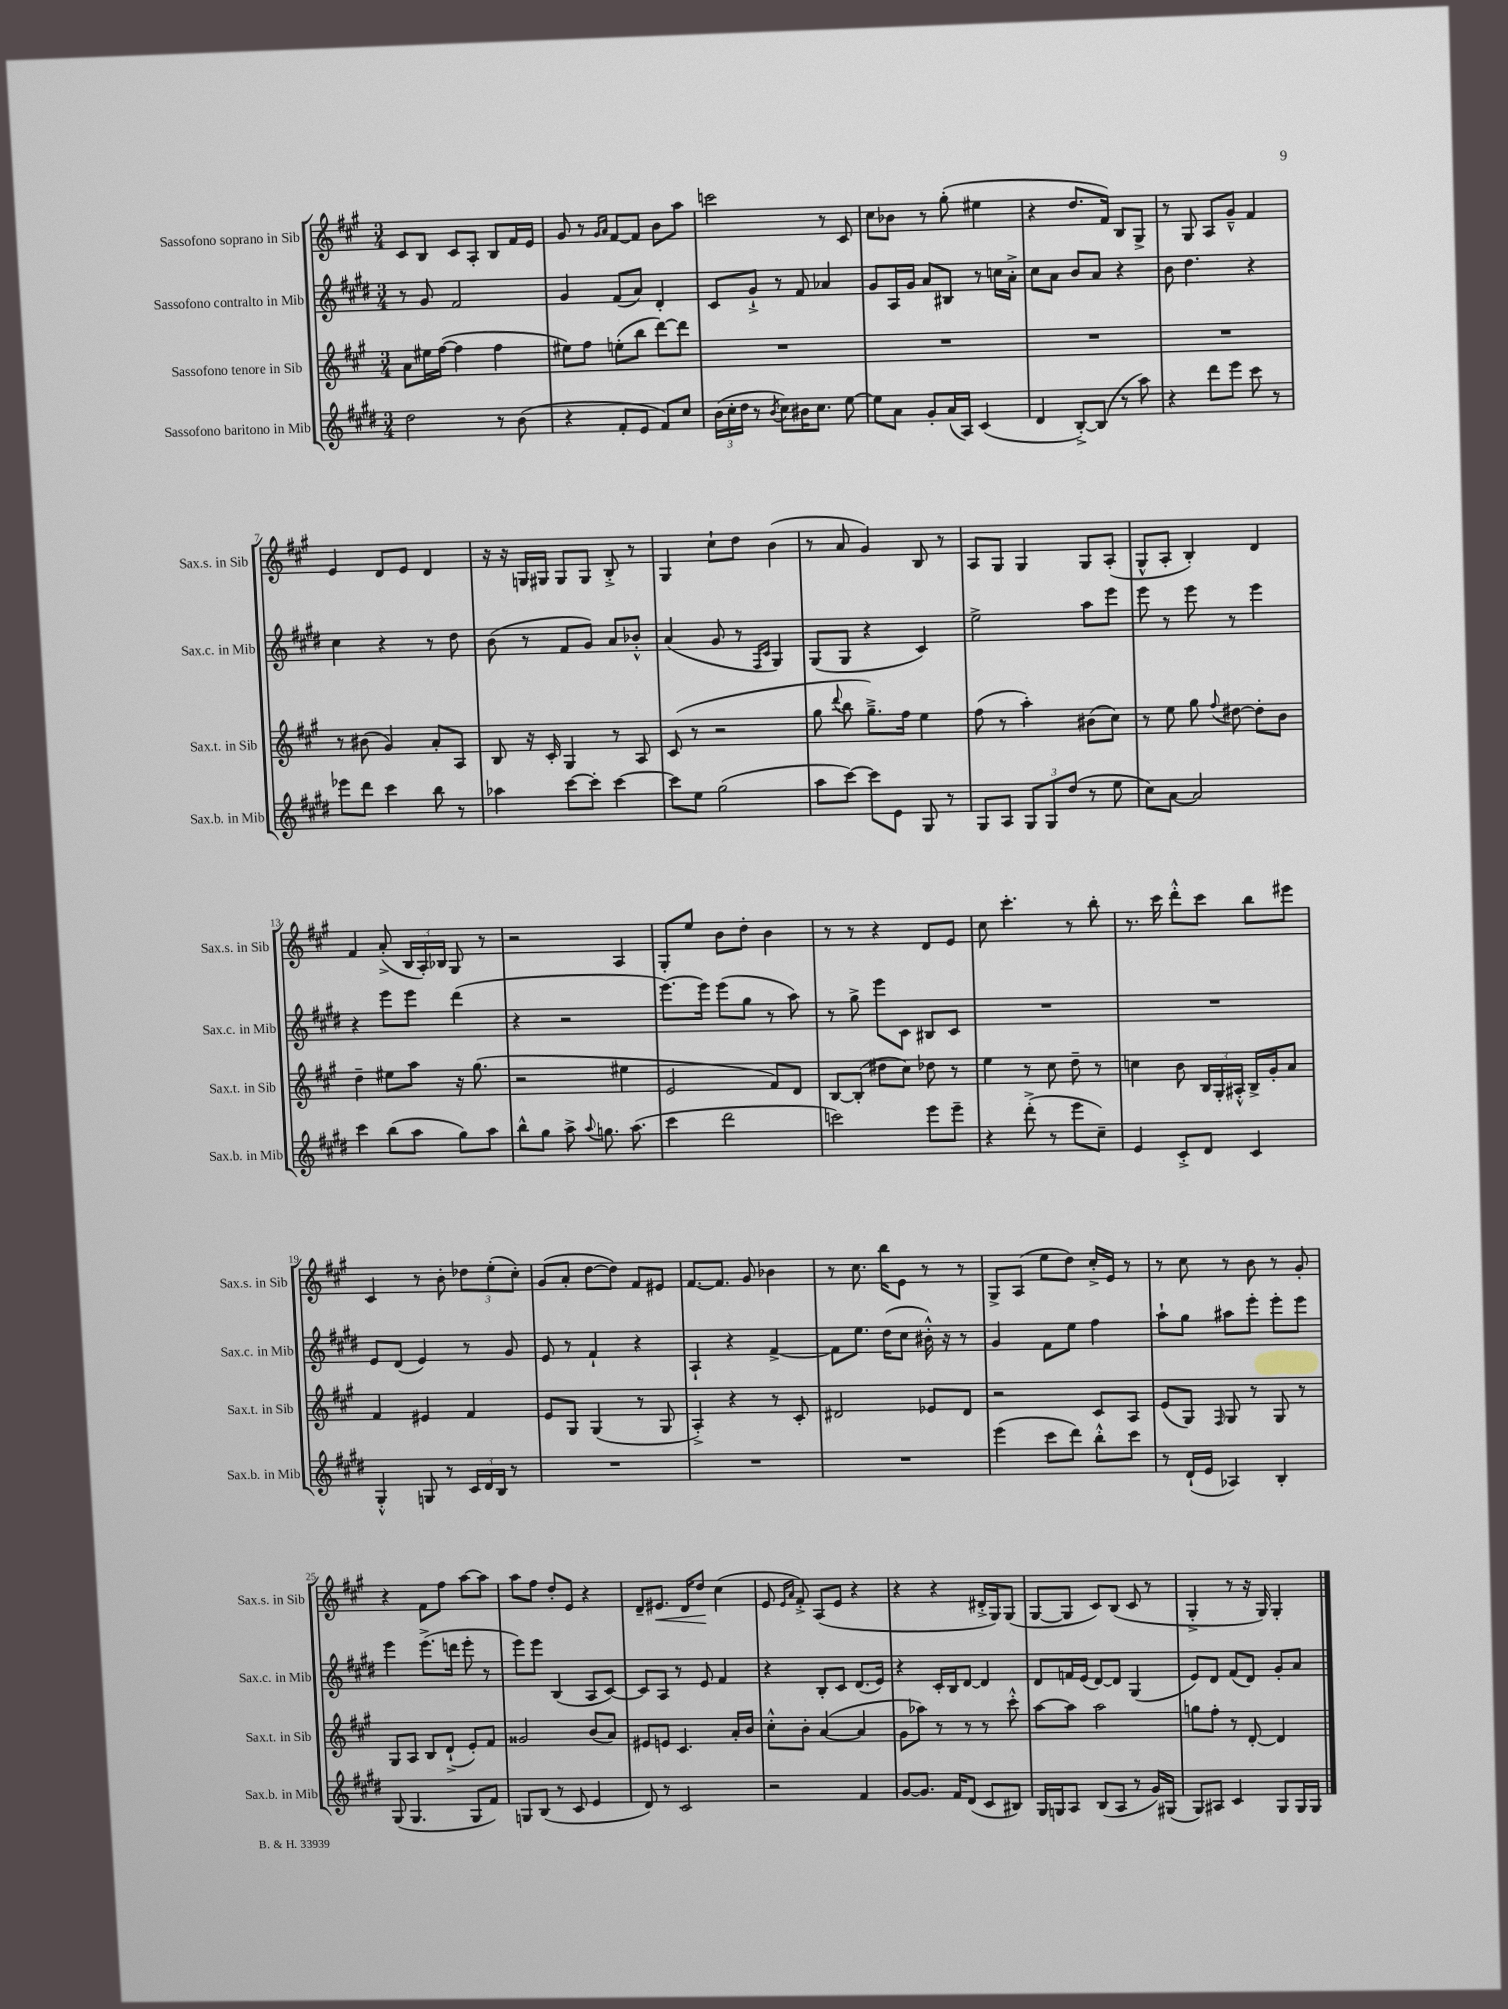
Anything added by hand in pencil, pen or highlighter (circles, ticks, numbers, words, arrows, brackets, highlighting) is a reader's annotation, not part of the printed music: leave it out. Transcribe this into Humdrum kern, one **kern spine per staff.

**kern	**kern	**kern	**kern	**dynam
*part4	*part3	*part2	*part1	*part1
*staff4	*staff3	*staff2	*staff1	*staff1
*I"Sassofono baritono in Mib	*I"Sassofono tenore in Sib	*I"Sassofono contralto in Mib	*I"Sassofono soprano in Sib	*
*I'Sax.b. in Mib	*I'Sax.t. in Sib	*I'Sax.c. in Mib	*I'Sax.s. in Sib	*
*clefG2	*clefG2	*clefG2	*clefG2	*
*k[f#c#g#d#]	*k[f#c#g#]	*k[f#c#g#d#]	*k[f#c#g#]	*
*M3/4	*M3/4	*M3/4	*M3/4	*
=1	=1	=1	=1	=1
2dd#\	8a\L	8r	8c#/L	.
.	16ee#X\L	8g#/	8B/J	.
.	([16ff#\JJ	.	.	.
.	4ff#\]	2f#/	8c#/L	.
.	.	.	8A'/J	.
8r	4ff#\	.	8B/L	.
(8b\	.	.	16f#/L	.
.	.	.	16e/JJ	.
=2	=2	=2	=2	=2
4r	8ee#X\L)	4g#/	8g#/	.
.	8ff#\J	.	8r	.
.	.	.	16qqg#/LL	.
.	.	.	16qqa/JJ	.
8f#'/L	(8een'\L	(8f#/L	[8f#/L	.
8e/J	8bb\J	8a/J)	8f#/J]	.
8f#/L)	[8ddd\L)	4d#'/	8b\L	.
8cc#/J	8ddd\J]	.	8aa\J	.
=3	=3	=3	=3	=3
(24b\LL	2.r	8c#/L	2cccn\	.
24cc#'\	.	.	.	.
24dd#\JJ	.	.	.	.
8r	.	8g#`^/J	.	.
8qb/	.	.	.	.
8cc#\L)	.	8r	.	.
16b#X\K	.	8f#/	.	.
8.cc#\J	.	.	.	.
.	.	4a-X/	8r	.
[8ee\	.	.	8c#/	.
=4	=4	=4	=4	=4
8ee\L]	2.r	8g#/L	8cc#\L	.
8a\J	.	16A/L	8b-X\J	.
.	.	16g#/JJ	.	.
8g#'/L	.	8a/L	8r	.
(16a/L	.	8B#X/J	(8gg#'\	.
16A/JJ)	.	.	.	.
(4c#/	.	8r	4ee#X\	.
.	.	16ccn\LL	.	.
.	.	16a'^\JJ	.	.
=5	=5	=5	=5	=5
4d#/	2.r	8cc#\L	4r	.
.	.	8a\J	.	.
[8B'^/L)	.	8b/L	8.dd/L	.
(8B/J]	.	8a/J	.	.
.	.	.	16f#/Jk)	.
8r	.	4r	8B/L	.
8aa\)	.	.	8G#^/J	.
=6	=6	=6	=6	=6
4r	2.r	8b\	8r	.
.	.	4.dd#\	8G#/	.
8ddd#\L	.	.	8A/L	.
8eee\J	.	.	8g#~^^/J	.
8ccc#\	.	4r	4f#/	.
8r	.	.	.	.
!!LO:LB:g=z
=7	=7	=7	=7	=7
8eee-X\L	8r	4cc#\	4e/	.
8ddd#\J	(8b#X\	.	.	.
4ccc#\	4g#/)	4r	8d/L	.
.	.	.	8e/J	.
8bb\	8a'/L	8r	4d/	.
8r	8A/J	8dd#\	.	.
=8	=8	=8	=8	=8
4aa-X\	8B/	(8b\	16r	.
.	.	.	16r	.
.	16r	8r	16Gn/LL	.
.	16c#'/	.	16G#X/JJ	.
[8ccc#\L	4G#/	8f#/L	8G#/L	.
8ccc#'\J]	.	8g#/J)	8G#/J	.
[4ccc#\	8r	8a/L	8B'^/	.
.	8A/	8b-X'^^/J	8r	.
=9	=9	=9	=9	=9
8ccc#\L]	(8c#/	(4a/	4G#/	.
8ee\J	8r	.	.	.
(2gg#\	2r	8g#/	8cc#`\L	.
.	.	8r	8dd\J	.
.	.	16qqF#/LL	.	.
.	.	16qqc#/JJ	.	.
.	.	4G#/)	(4b\	.
=10	=10	=10	=10	=10
8aa\L	8gg#\	(8G#/L	8r	.
.	8qqddd/	.	.	.
[8ccc#\J)	8bb\	8G#/J	8a/	.
8ccc#\L]	8.gg#~^\L)	4r	4g#/)	.
8e\J	.	.	.	.
.	16ff#\Jk	.	.	.
8G#/	4ee\	4c#/)	8B/	.
8r	.	.	8r	.
=11	=11	=11	=11	=11
8G#/L	(8ff#\	2ee^\	8A/L	.
8A/J	8r	.	8G#/J	.
12G#/L	4aa'\)	.	4G#/	.
12G#/	.	.	.	.
(12dd#/J	.	.	.	.
8r	(8b#X\L	8aa\L	8G#/L	.
8ee\	8cc#\J)	8eee\J	(8A'/J	.
=12	=12	=12	=12	=12
8cc#\L)	8r	8eee\	8G#^^/L	.
[8a\J	8ee\	8r	8A'/J	.
2a/]	8gg#\	8eee\	4B'/)	.
.	8qqff#/	.	.	.
.	[8dd#X\	8r	.	.
.	8dd#'\L]	4eee\	4d/	.
.	8b\J	.	.	.
!!LO:LB:g=z
=13	=13	=13	=13	=13
4ccc#\	4dd~\	4r	4f#/	.
(8bb\L	8ee#X\L	8eee\L	(8a'^/	.
8aa\J	8aa\J	8eee\J	24B/LL	.
.	.	.	24A'/)	.
.	.	.	24B-X/JJ	.
8gg#\L)	16r	(4ddd#\	8G#/	.
.	(8.gg#\	.	.	.
8aa\J	.	.	8r	.
=14	=14	=14	=14	=14
8bb^^\L	2r	4r	2r	.
8gg#\J	.	.	.	.
8aa^\	.	2r	.	.
8qqaa/	.	.	.	.
8.ggn\	.	.	.	.
.	4ee#X\	.	4A/	.
(8.aa\	.	.	.	.
=15	=15	=15	=15	=15
4ccc#\	2e/	[8.eee\L)	8G#'/L	.
.	.	.	8ee/J	.
.	.	16eee\Jk]	.	.
2ddd#\	.	(8eee\L	8b\L	.
.	.	8gg#\J	8dd'\J	.
.	8f#/L)	8r	4b\	.
.	8d/J	8aa\)	.	.
=16	=16	=16	=16	=16
2cccn\)	[8B/L	8r	8r	.
.	(8B'/J]	8gg#^\	8r	.
.	8dd#X\L	8eee\L	4r	.
.	8cc#\J)	8c#\J	.	.
8eee\L	8dd-X\	8B#X/L	8d/L	.
8eee~\J	8r	8c#/J	8e/J	.
=17	=17	=17	=17	=17
4r	4ee\	2.r	8cc#\	.
.	.	.	4.ccc#'\	.
(8ddd#'^\	8r	.	.	.
8r	8cc#\	.	.	.
8eee\L	8dd~\	.	8r	.
8cc#~\J)	8r	.	8bb'\	.
=18	=18	=18	=18	=18
4e/	4ccn\	2.r	8.r	.
.	.	.	16ccc#\	.
8c#'^/L	8b\	.	8ddd'^^\L	.
8d#/J	24B/LL	.	8ccc#\J	.
.	24G#'/	.	.	.
.	24A#X'^^/JJ	.	.	.
4c#/	16B^/LL	.	8bb\L	.
.	16g#'/J	.	.	.
.	8a/J	.	8eee#X\J	.
!!LO:LB:g=z
=19	=19	=19	=19	=19
4G#'^^/	4f#/	8e/L	4c#/	.
.	.	(8d#/J	.	.
8Gn/	4e#X/	4e/)	8r	.
8r	.	.	8b'\	.
24c#/LL	4f#/	8r	12dd-X\L	.
24d#/	.	.	.	.
24B/JJ	.	.	(12ee'\	.
8r	.	8g#/	.	.
.	.	.	12cc#'\J)	.
=20	=20	=20	=20	=20
2.r	8e/L	8e/	(8g#/L	.
.	8G#/J	8r	8a'/J	.
.	(4G#/	4f#`/	[8dd\L	.
.	.	.	8dd\J])	.
.	8r	4r	8f#/L	.
.	8G#/	.	8e#X/J	.
=21	=21	=21	=21	=21
2.r	4A'^/)	4A`/	[8.f#/L	.
.	.	.	8.f#/J]	.
.	4r	4r	.	.
.	.	.	8g#/	.
.	8r	[4f#^/	4b-X\	.
.	8c#'/	.	.	.
=22	=22	=22	=22	=22
2.r	2d#X/	8f#\L]	8r	.
.	.	8.ee\J	8.cc#\	.
.	.	(16dd#\KL	16bb\KL	.
.	.	8cc#\J	8e\J	.
.	8e-X/L	16b#X'^^\)	8r	.
.	.	16r	.	.
.	8d#/J	8r	8r	.
=23	=23	=23	=23	=23
(4eee\	2r	4g#/	8G#^/L	.
.	.	.	(8A/J	.
8ccc#\L	.	8f#\L	8ee\L	.
8ddd#\J)	.	8ee\J	8dd\J)	.
8bb'^^\L	8c#/L	4ff#\	16cc#'^/LL	.
.	.	.	16e/JJ	.
8ccc#\J	8A/J	.	8r	.
=24	=24	=24	=24	=24
8r	(8e/L	8aa`\L	8r	.
(16d#`/LL	8G#/J)	8gg#\J	8cc#\	.
16e/JJ	.	.	.	.
.	16qqF#/	.	.	.
4A-X/)	8G#/	8aa#X\L	8r	.
.	8r	8eee'\J	8b\	.
4B'/	8G#/	8eee'\L	8r	.
.	8r	8eee\J	8g#'/	.
!!LO:LB:g=z
=25	=25	=25	=25	=25
(8G#/	8G#/L	4eee\	4r	.
4.G#/	8A/J	.	.	.
.	8B/L	(8.eee^\L	8f#\L	.
.	(8d`^/J	.	8ff#\J	.
.	.	16dddn\Jk	.	.
8G#/L	8e'/L)	8eee'\	[8aa\L	.
8f#/J)	8f#/J	8r	8aa\J]	.
=26	=26	=26	=26	=26
8Gn/L	2g##X/	8eee\L)	8aa\L	.
(8B/J	.	8eee\J	8ff#\J	.
8r	.	(4B/	8dd'/L	.
8c#/	.	.	8e/J	.
4e/	(8b/L	8A/L	4r	.
.	8a/J)	[8c#/J)	.	.
=27	=27	=27	=27	=27
8d#/)	8e#X/L	8c#/L]	8d~/L	.
!	!	!	!	!LO:HP:b
8r	8en/J	8A/J	8.e#X/J	<
2c#/	4.c#/	8r	.	.
.	.	.	16d/KL	.
.	.	8e/	8dd/J	.
.	.	4f#/	(4cc#\	[
.	16a'/LL	.	.	.
.	16b/JJ	.	.	.
=28	=28	=28	=28	=28
2r	8cc#'^^\L	4r	8e/	.
.	.	.	16qqe/LL	.
.	.	.	16qqa/JJ	.
.	8b'\J	.	8f#'^/)	.
.	([4a/	8B'/L	(8A/L	.
.	.	8c#/J	8e/J	.
4f#/	4a/]	(8.d#/L	4r	.
.	.	16e/Jk)	.	.
=29	=29	=29	=29	=29
[8g#/L	8g#\L	4r	4r	.
8.g#/J]	8aa-X\J)	.	.	.
.	8r	16c#'/LL	4r	.
16f#/KL	.	16B/J	.	.
(8d#/J	8r	[8d#/J	.	.
8c#/L	8r	4d#/]	16d#X'^/LL	.
.	.	.	16G#/J)	.
8B#X/J)	8ccc#'^^\	.	(8G#/J	.
=30	=30	=30	=30	=30
16G#/LL	[8aa\L	8d#/L	[8G#/L	.
16Gn/J	.	.	.	.
8A/J	8aa\J]	16fn/L	8G#/J]	.
.	.	(16e/JJ	.	.
(8B/L	2aa\	[8d#/L)	8c#/L)	.
8A/J	.	8d#/J]	(8B/J	.
8r	.	(4G#/	8c#/	.
16g#/LL)	.	.	8r	.
(16G#X/JJ	.	.	.	.
=31	=31	=31	=31	=31
8G#/L)	8ggn\L	8e/L)	4G#'^/	.
8A#X/J	8ff#'\J	8d#/J	.	.
4c#/	8r	(8f#/L	8r	.
.	[8d'/	8d#/J)	16r	.
.	.	.	16G#/)	.
8G#/L	4d/]	8g#'/L	4G#'/	.
16G#/L	.	8a/J	.	.
16G#/JJ	.	.	.	.
==	==	==	==	==
*-	*-	*-	*-	*-
